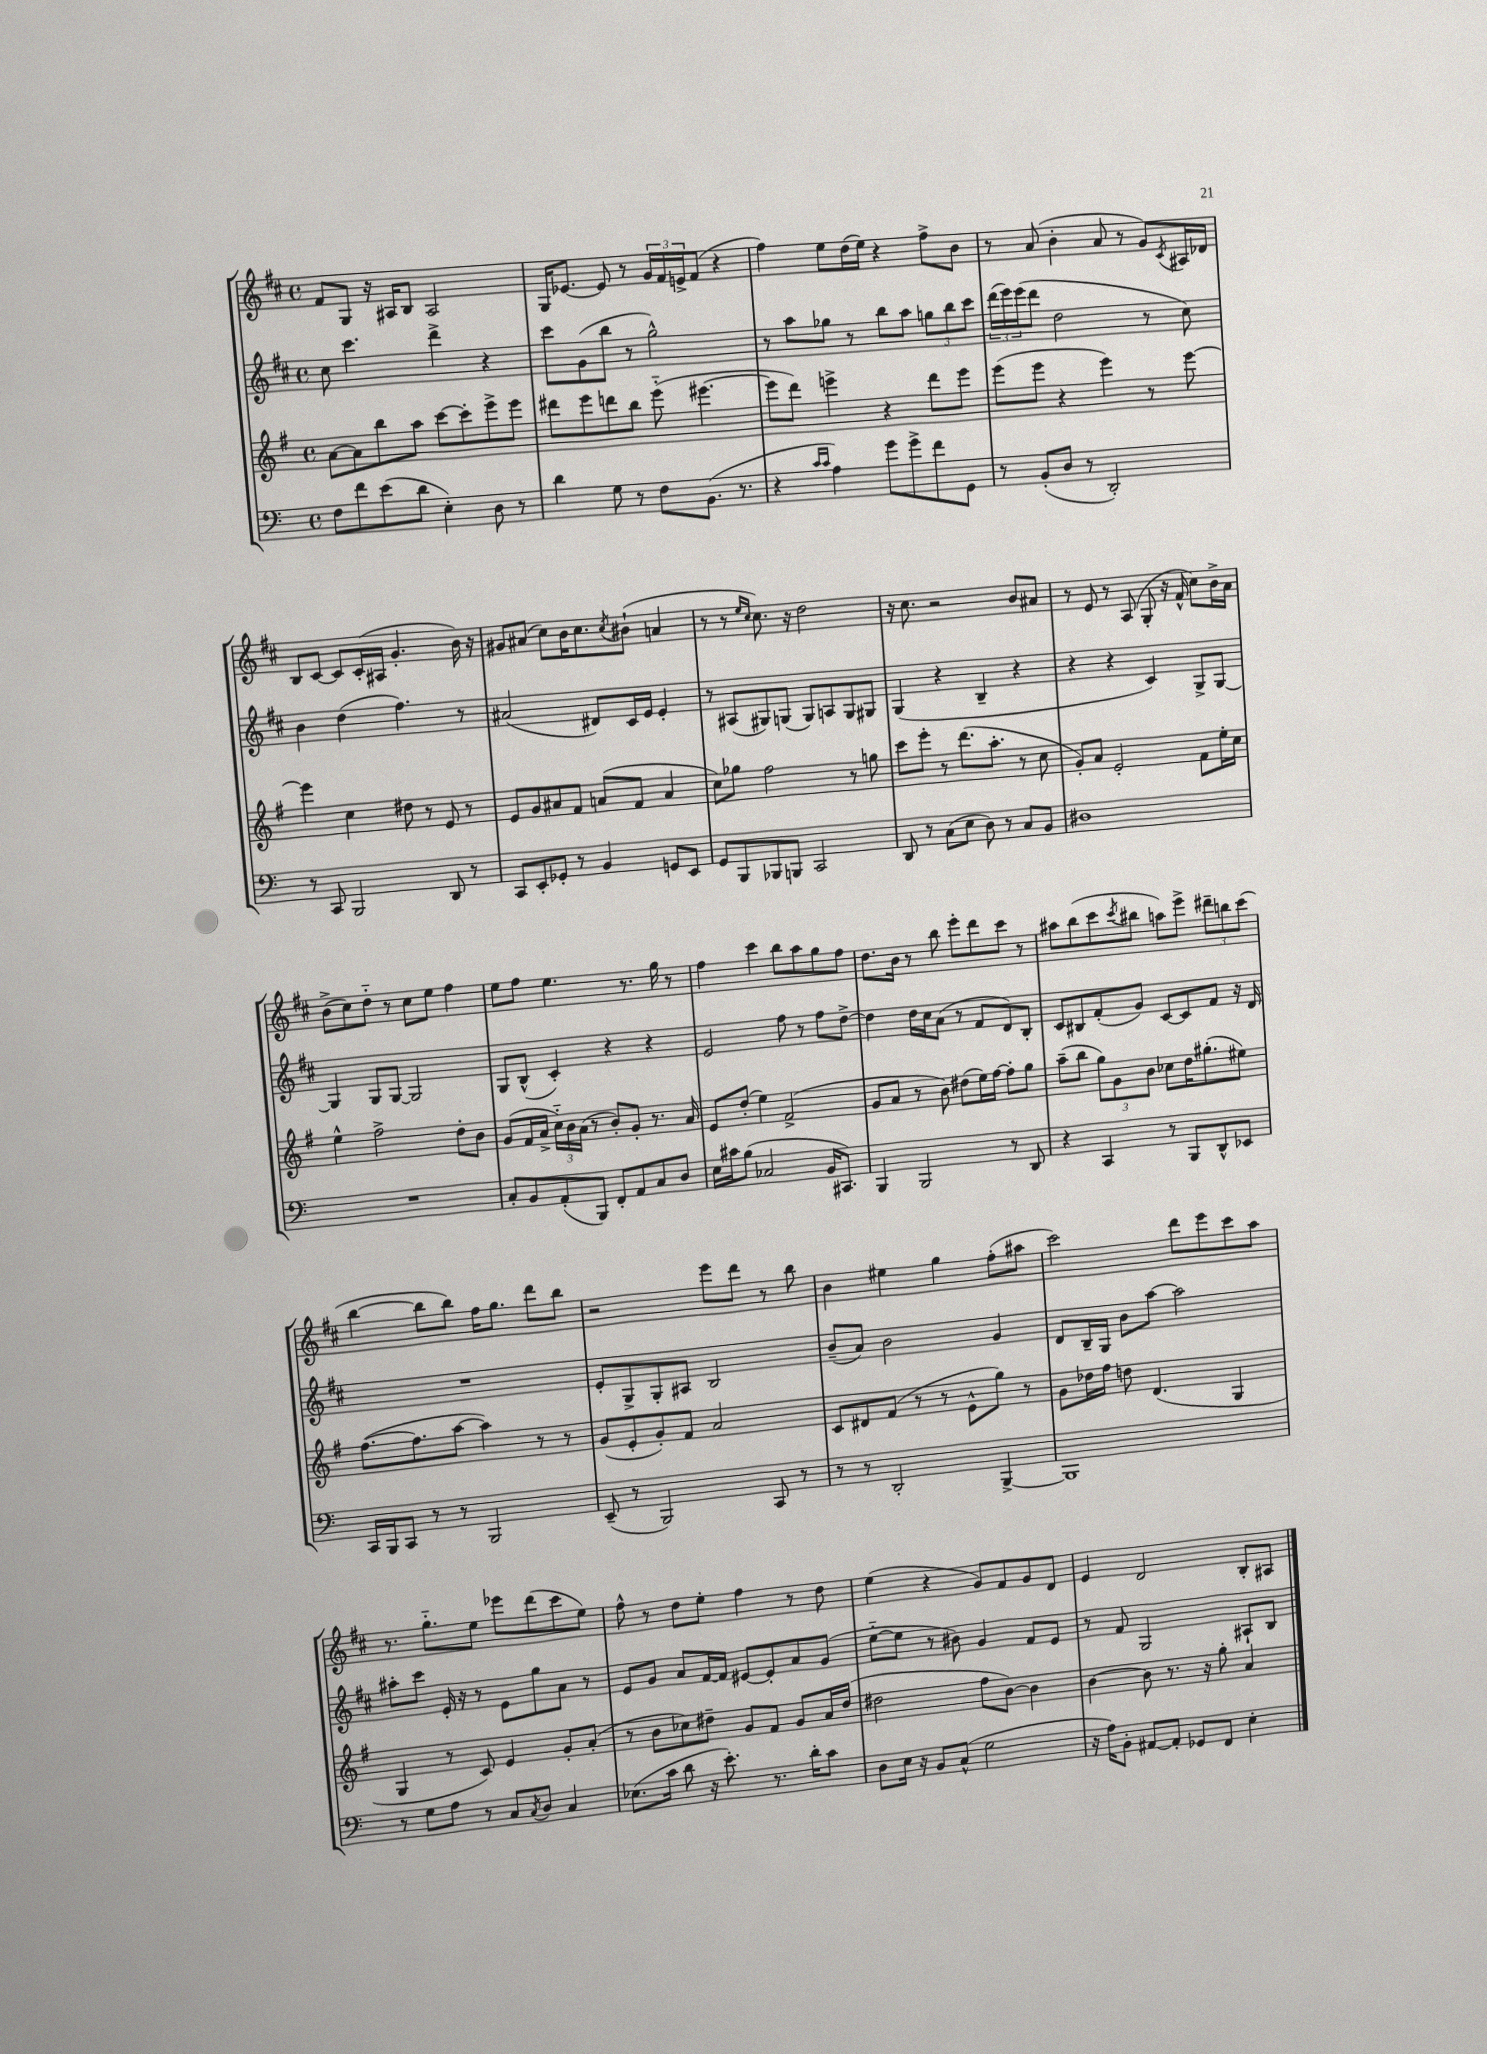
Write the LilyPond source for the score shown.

<<
\new StaffGroup <<
\new Staff = "s0" {
    \clef treble \key d \major \defaultTimeSignature \time 4/4
    fis'8 g8 r16 ais16 b8 ais2 |
    g16 ees'8.~ ees'8 r8 \tuplet 3/2 { g'16 fis'16 e'16-> } fis'8( r4 |
    fis''4) e''8 d''16( e''16) r4 fis''8-> b'8 |
    r8 a'8( b'4-. a'8 r8 g'8) \acciaccatura { cis'8 } ais16 des'16 |
    b8 cis'8~ cis'8 cis'16-.( ais16 g'4.-. b'16) r16 |
    gis'8 ais'8( cis''8) b'16 cis''8. \acciaccatura { cis''8 } bis'8-!( a'4 |
    r8 r8 \grace { e''16 cis''16 } cis''8.) r16 d''2 |
    r16 cis''8. r2 b'8 ais'8 |
    r8 e'8 r8 a8( g8-. r16 fis'16-^ cis''8) b'16-> a'16 |
    b'8->( cis''8) d''8-_ r8 cis''8 e''8 fis''4 |
    e''8 fis''8 e''4. r8. g''16 r8 |
    fis''4 cis'''4 b''8 a''8 g''8 fis''8 |
    d''8. b'16 r8 b''8 e'''8-. d'''8 cis'''8 r8 |
    ais''8 b''8( cis'''8 \acciaccatura { cis'''8 } bis''8 a''8) e'''8-> \tuplet 3/2 { dis'''8-- b''8 cis'''8( } |
    b''4~ b''8 b''8) fis''16 g''8. d'''8 b''8 |
    r2 e'''8 d'''8 r8 b''8 |
    b'4 eis''4 g''4 fis''8-.( ais''8 |
    cis'''2) d'''8 e'''8 cis'''8 a''8 |
    r8. g''8.-_ e''8 ees'''8 d'''8( cis'''8 e''8) |
    fis''8-^ r8 d''8 e''8-. fis''4 r8 d''8 |
    e''4( r4 g'8) fis'8 g'8 d'8 |
    e'4 d'2 b8-. ais8 \bar "|." |
}
\new Staff = "s1" {
    \clef treble \key d \major \defaultTimeSignature \time 4/4
    cis''8 cis'''4. d'''4-> r4 |
    cis'''8 g'8( b''8 r8 g''2-^) |
    r8 a''8 ges''8 r8 b''8 a''8 \tuplet 3/2 { g''8 b''8 cis'''8 } |
    \tuplet 3/2 { d'''16( e'''16) e'''16( } d'''8 d''2 r8 cis''8) |
    b'4 d''4( fis''4.) r8 |
    ais'2( dis'8) cis'16 e'16 e'4-. |
    r8 ais8( gis8) g8( g8) a8 g8 gis8 |
    g4( r4 b4-- r4 |
    r4 r4 cis'4) g8-> g8~ |
    g4 g8 g8~ g2 |
    g8 b8-^( cis'4-.) r4 r4 |
    e'2 fis''8 r8 fis''8 d''8~-> |
    d''4 d''16 cis''16 a'8( r8 fis'8 d'8) b8-. |
    cis'8 bis8 fis'8-.( g'8) cis'8~ cis'8 fis'8 r16 d'16 |
    R1 |
    e'8-. g8-> g8-. ais8 b2 |
    b'8--( a'8) b'2 g'4 |
    d'8 b16-- g16 b'8 a''8~ a''2 |
    ais''8-. cis'''8 e'16-. r16 r8 e'8 g''8 a'8 r8 |
    e'8 g'8 a'8 fis'16~ fis'16 eis'8~ eis'8-. a'8 g'8( |
    e''8~-_ e''8 r8 bis'8) g'4 fis'8 e'8 |
    r8 fis'8 g2 ais8-! b8 \bar "|." |
}
\new Staff = "s2" {
    \clef treble \key g \major \defaultTimeSignature \time 4/4
    a'8~ a'8 b''8 a''8 c'''8~ c'''8-. e'''8-> e'''8 |
    dis'''8 e'''8 d'''8 b''8 e'''8-_( eis'''4.~ |
    eis'''8 d'''8) e'''4-> r4 d'''8 e'''8 |
    e'''8( e'''8 r4 e'''4) r8 e'''8~ |
    e'''4 c''4 dis''8 r8 e'8 r8 |
    e'8 g'8 ais'8 fis'8 a'8( fis'8 a'4 |
    c''8) ges''8 fis''2 r8 g''8 |
    c'''8 e'''8-. r8 d'''8.( a''8.-. r8 c''8 |
    g'8-.) a'8 e'2-. fis'8 e''16-. c''16 |
    e''4-^ fis''2-> d''8-. b'8 |
    g'8( fis'16 a'16-> \tuplet 3/2 { c''16-_) b'16 a'16( } r8 b'8-.) g'8-. r8. a'16 |
    e'8 d''8-.( e''4) fis'2->( |
    g'8 a'8 r8 b'8) dis''8( e''16) fis''16~ fis''8-. g''8 |
    a''8--( b''8 \tuplet 3/2 { g''8) g'8 b'8 } ces''8 d''16 gis''8.-.( eis''8) |
    fis''8.~( fis''8. a''8~ a''4) r8 r8 |
    g'8( e'8-. g'8-.) fis'8 a'2 |
    c'8 dis'8 fis'8( r8 r8 e'8-^ g''8) r8 |
    g'8 des''16 fis''16 d''8 d'4.( g4 |
    g4 r8 c'8) e'4 g'8-. a'8-.( |
    r8 b'8 ces''8) dis''8-- g'8 fis'8 g'8 a'16 dis''16( |
    dis''2 fis''8 b'8~) b'4 |
    b'4~ b'8 r8. r16 g''8-. a'4 \bar "|." |
}
\new Staff = "s3" {
    \clef bass \key c \major \defaultTimeSignature \time 4/4
    f8 f'8 e'8( d'8 e4-.) d8 r8 |
    d'4 g8 r8 f8 b,8.( r8. |
    r4 \grace { c'16 c'16 } a4) g'8 g'8-> f'8 g,8 |
    r8 b,8-.( d8 r8 d,2-.) |
    r8 c,8 b,,2 d,8 r8 |
    c,8 e,8-. ges,8-. r8 b,4 g,8 e,8 |
    g,8 b,,8 bes,,8 b,,8 c,2 |
    d,8 r8 c8( e8 d8) r8 c8 b,8 |
    dis1 |
    R1 |
    c8-. b,8 a,8-.( b,,8) f,8-. a,8 c8 d8 |
    e16 cis'16 b8( ces2 b,16 cis,8.) |
    b,,4 b,,2 r8 d,8 |
    r4 c,4 r8 b,,8 d,8-^ ees,8 |
    c,16 b,,16 c,8 r8 r8 b,,2 |
    e,8--( r8 b,,2) c,8 r8 |
    r8 r8 d,2-. b,,4~-> |
    b,,1 |
    r8 g8 a8 r8 c8 \acciaccatura { c8 } d8 c4 |
    ees8.( c'16 d'8 r16 e'8.-.) r8. d'16-. c'8 |
    d8 e16 r16 b,8 c8-^( g2 |
    r16 a16) b,8-. ais,8~ ais,8-. ges,8 f,8 e4-. \bar "|." |
}
>>
>>
\layout { \context { \Score \remove "Bar_number_engraver" } }
